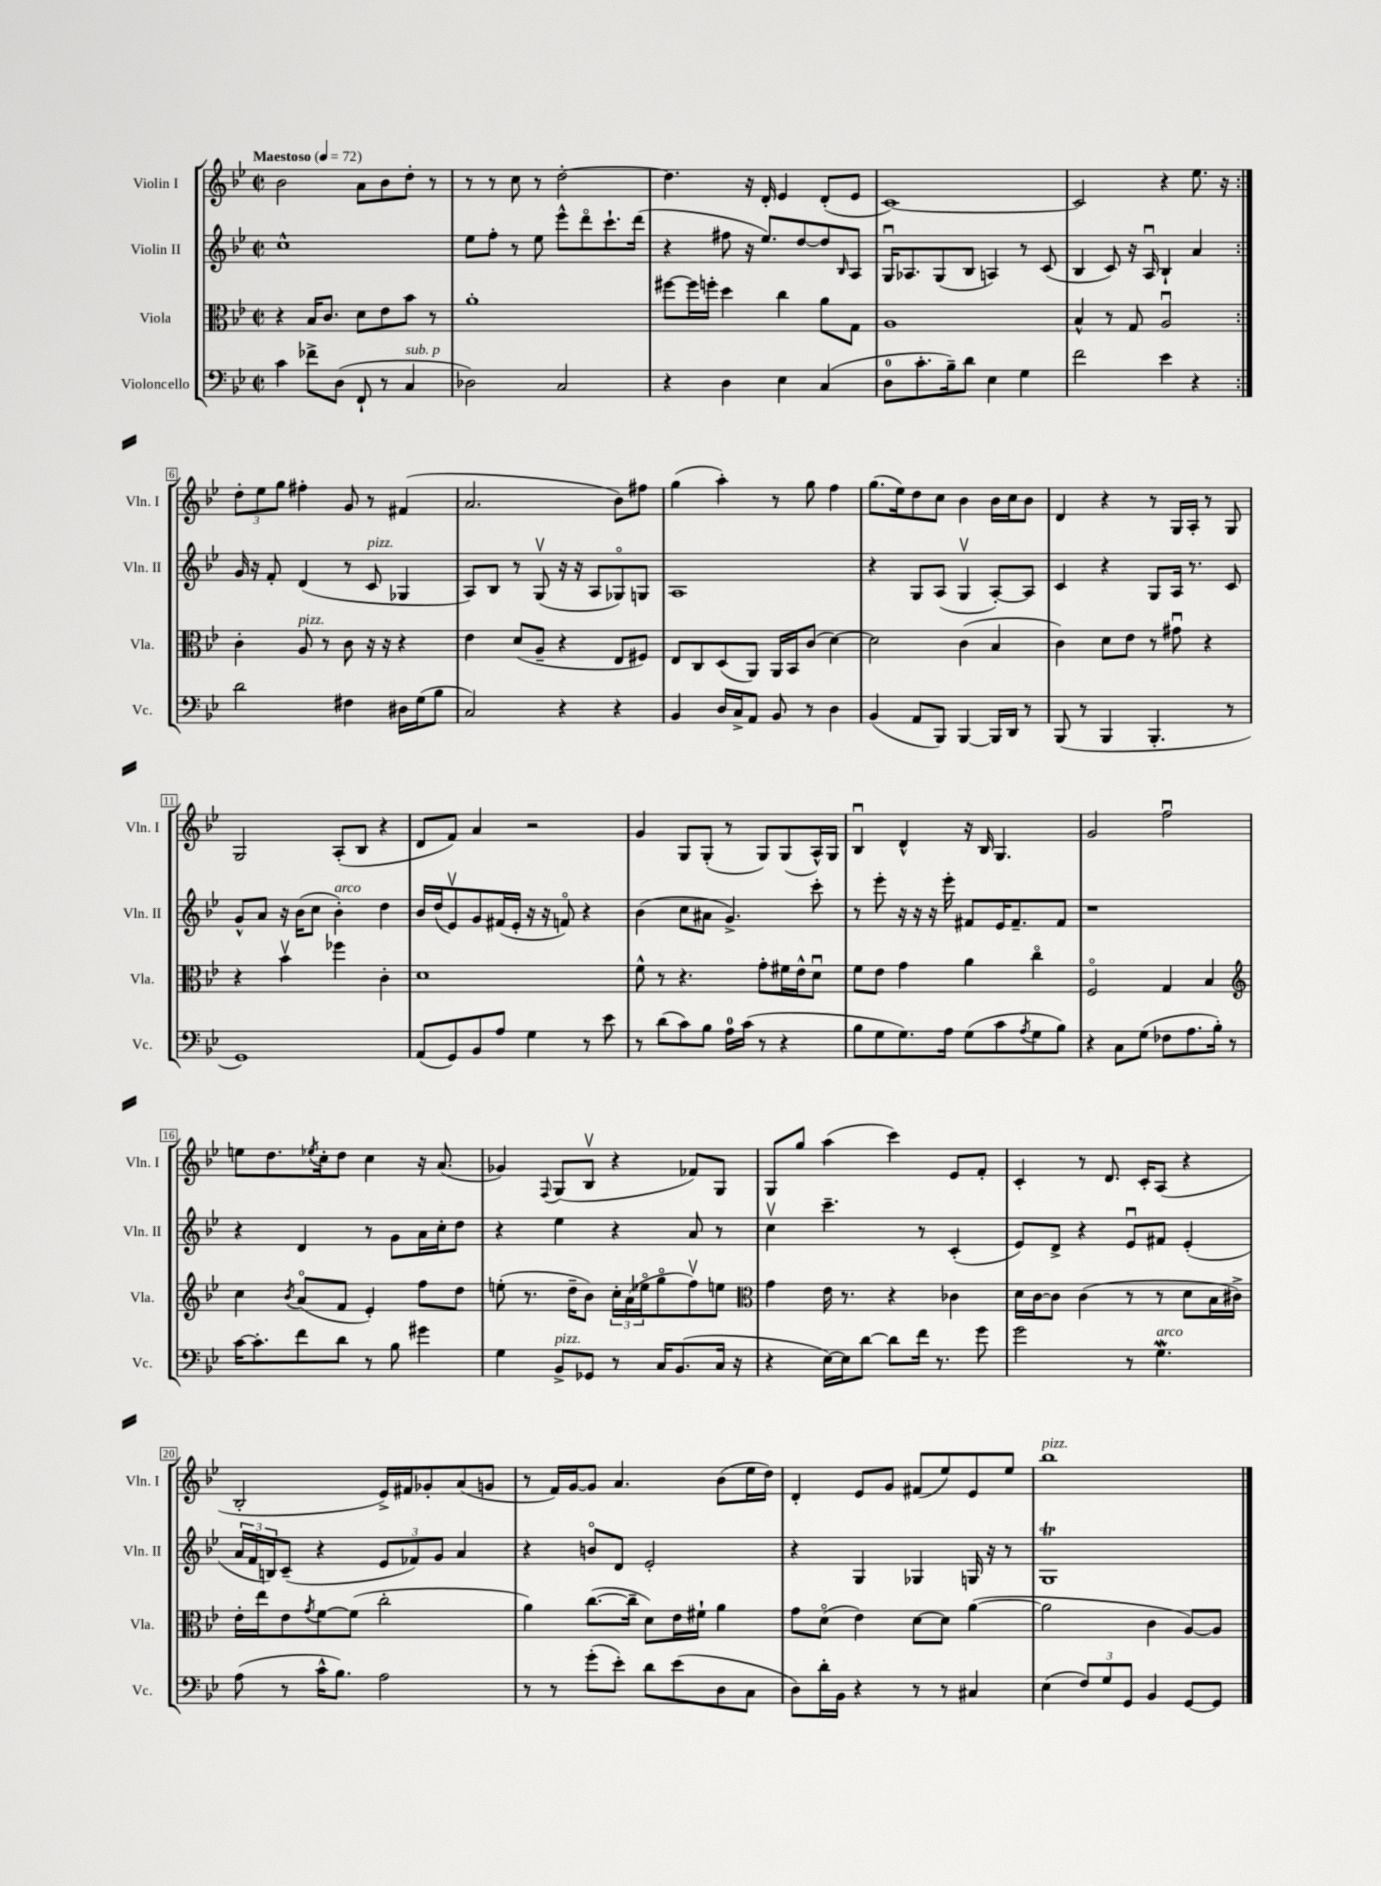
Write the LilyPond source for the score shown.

<<
\new StaffGroup <<
\new Staff = "s0" \with { instrumentName = "Violin I" shortInstrumentName = "Vln. I" } {
    \clef treble \key bes \major \defaultTimeSignature \time 2/2 \tempo "Maestoso" 4 = 72
    \repeat volta 2 { bes'2 a'8 bes'8 d''8-. r8 |
    r8 r8 c''8 r8 d''2~-. |
    d''4. r16 d'16-. ees'4 d'8-.( ees'8 |
    c'1~) |
    c'2 r4 ees''8. r16 | }
    \tuplet 3/2 { d''8-. ees''8 g''8 } fis''4-. g'8 r8 fis'4( |
    a'2. bes'8) fis''8 |
    g''4( a''4-.) r8 g''8 f''4 |
    g''8.( ees''16) d''8 c''8 bes'4 bes'16 c''16 bes'8 |
    d'4 r4 r8 g16 a16-. r8 g8 |
    g2 a8-.( bes8 r4 |
    d'8 f'8) a'4 r2 |
    g'4 g8 g8-.( r8 g8) g8( a16-^) g16 |
    bes4\downbow d'4-^ r16 bes16 g4. |
    g'2 f''2\downbow |
    e''8 d''8. \acciaccatura { ees''8 } c''16-. d''8 c''4 r16 a'8.( |
    ges'4) \appoggiatura { f8 } g8( bes8\upbow r4 fes'8) g8 |
    g8 g''8 a''4( c'''4) ees'8 f'8-. |
    c'4-. r8 d'8. c'16-. a8( r4 |
    bes2-. ees'16->) fis'16 ges'8-. a'8( g'8 |
    r8 f'16) g'16~ g'8 a'4. bes'8( ees''16 d''16) |
    d'4-. ees'8 g'8 fis'8( ees''8) ees'8 ees''8 |
    bes''1^\markup { \italic "pizz." } \bar "|." |
}
\new Staff = "s1" \with { instrumentName = "Violin II" shortInstrumentName = "Vln. II" } {
    \clef treble \key bes \major \defaultTimeSignature \time 2/2
    \repeat volta 2 { c''1-^ |
    ees''8 f''8-. r8 ees''8 ees'''8-^ d'''8\flageolet c'''8.-! d'''16( |
    r4 fis''8 r16 ees''8.) d''8~ d''8 \grace { bes16 } a8 |
    g16\downbow aes8. g8( bes8 a4) r8 c'8( |
    bes4 c'8) r16 a16\downbow bes4-! a'4 | }
    g'16 r16 f'8-. d'4( r8 c'8^\markup { \italic "pizz." } ges4 |
    a8) bes8 r8 g8\upbow( r16 r16 a8 ges8\flageolet) g8 |
    a1 |
    r4 g8 a8( g4\upbow a8~-.) a8 |
    c'4 r4 g8 a16 r8. c'8 |
    g'8-^ a'8 r16 bes'16( c''8 bes'4-.^\markup { \italic "arco" }) d''4 |
    bes'16 d''16( ees'8\upbow) g'8 fis'16( ees'16-. r16 r16 f'8\flageolet) r4 |
    bes'4( c''8 ais'8 g'4.->) c'''8-. |
    r8 ees'''8-. r16 r16 r16 ees'''16-. fis'8 ees'16 fis'8.-- fis'8 |
    r1 |
    r4 d'4 r8 g'8 a'16 c''16-. d''8 |
    r4 ees''4 r4 a'8 r8 |
    c''4\upbow c'''4.-- r8 c'4-.( |
    ees'8) d'8-> r4 ees'8\downbow fis'8 ees'4-.( |
    \tuplet 3/2 { a'16 f'16 b16) } c'8--( r4 \tuplet 3/2 { ees'8 fes'8) g'8 } a'4 |
    r4 b'8\flageolet d'8 ees'2-. |
    r4 g4 ges4 g16 r16 r8 |
    g1\trill \bar "|." |
}
\new Staff = "s2" \with { instrumentName = "Viola" shortInstrumentName = "Vla." } {
    \clef alto \key bes \major \defaultTimeSignature \time 2/2
    \repeat volta 2 { r4 bes16 c'8. d'8 ees'8 bes'8 r8 |
    a'1-. |
    fis''8~ fis''16 f''16-. d''4 c''4 a'8 g8 |
    a1 |
    bes4-^ r8 g8 a2\downbow | }
    c'4-. a8^\markup { \italic "pizz." } r8 c'8 r16 r16 r4 |
    ees'4 d'8( a8-- r4 ees8 fis8) |
    ees8 c8 d8( a,8) a,16 bes,16 c'8( d'4~) |
    d'2 c'4( bes4 |
    c'4) d'8 ees'8 r8 gis'8\downbow r4 |
    r4 bes'4\upbow fes''4 c'4-. |
    d'1 |
    f'8-^ r8 r4. g'8-. fis'16 ees'16-^ d'8\downbow |
    f'8 ees'8 g'4 a'4 c''4\flageolet |
    f2\flageolet g4 bes4 |
    \clef treble c''4 \acciaccatura { bes'8 } a'8\flageolet( f'8 ees'4-.) f''8 d''8 |
    e''8-.( r8. d''16-- bes'8) \tuplet 3/2 { c''16-. a'16( ees''16\flageolet } g''8\flageolet f''8\upbow) e''8 |
    \clef alto g'4 ees'16 r8. r4 ces'4 |
    d'16 c'16~ c'8 c'4( r8 r8 d'8 bes16 cis'16->) |
    ees'16-. ees''16 ees'8 \acciaccatura { g'8 } f'8~ f'8( c''2-. |
    a'4) c''8.~( c''16-- d'8) ees'16 fis'16-! a'4 |
    g'8 d'8\flageolet( ees'4) d'8~ d'8 a'4~( |
    a'2 c'4 a8~) a8 \bar "|." |
}
\new Staff = "s3" \with { instrumentName = "Violoncello" shortInstrumentName = "Vc." } {
    \clef bass \key bes \major \defaultTimeSignature \time 2/2
    \repeat volta 2 { c'4 fes'8-> d8( f,8-! r8 c4^\markup { \italic "sub. p" } |
    des2) c2 |
    r4 d4 ees4 c4( |
    d8-0 c'8.-. bes16--) d'8 ees4 g4 |
    f'2 ees'4 r4 | }
    d'2 fis4 dis16 g16( bes8 |
    c2) r4 r4 |
    bes,4 d16 c16-> a,8 bes,8 r8 d4 |
    bes,4( a,8 bes,,8) bes,,4~ bes,,16 d,16 r8 |
    bes,,8( r8 bes,,4 bes,,4.-. r8 |
    g,1) |
    a,8( g,8) bes,8 a8 g4 r8 ees'8 |
    r8 d'8( c'8) bes8 a16-0 c'16( r8 r4 |
    bes8 g8 g8.) a16 g8( c'8 \acciaccatura { a8 } g8 bes8) |
    r4 c8 g8( fes8 a8. bes16-.) r8 |
    c'16~ c'8.-. f'8 d'8 r8 bes8 gis'4 |
    g4 bes,8->^\markup { \italic "pizz." } ges,8 r8 c16 bes,8.( c16 r16 |
    r4 ees16~) ees16 d'8~ d'8 f'16 r8. g'8 |
    g'2 r8 g4.\mordent^\markup { \italic "arco" } |
    a8( r8 c'16-^ bes8.) a2 |
    r8 r8 g'8-.( ees'8-.) d'8 ees'8( d8 c8 |
    d8) d'16-. bes,16 r4 r8 r8 cis4 |
    ees4( \tuplet 3/2 { f8) g8 g,8 } bes,4 g,8~ g,8 \bar "|." |
}
>>
>>
\layout { \context { \Score \override BarNumber.stencil = #(make-stencil-boxer 0.1 0.3 ly:text-interface::print) } }
